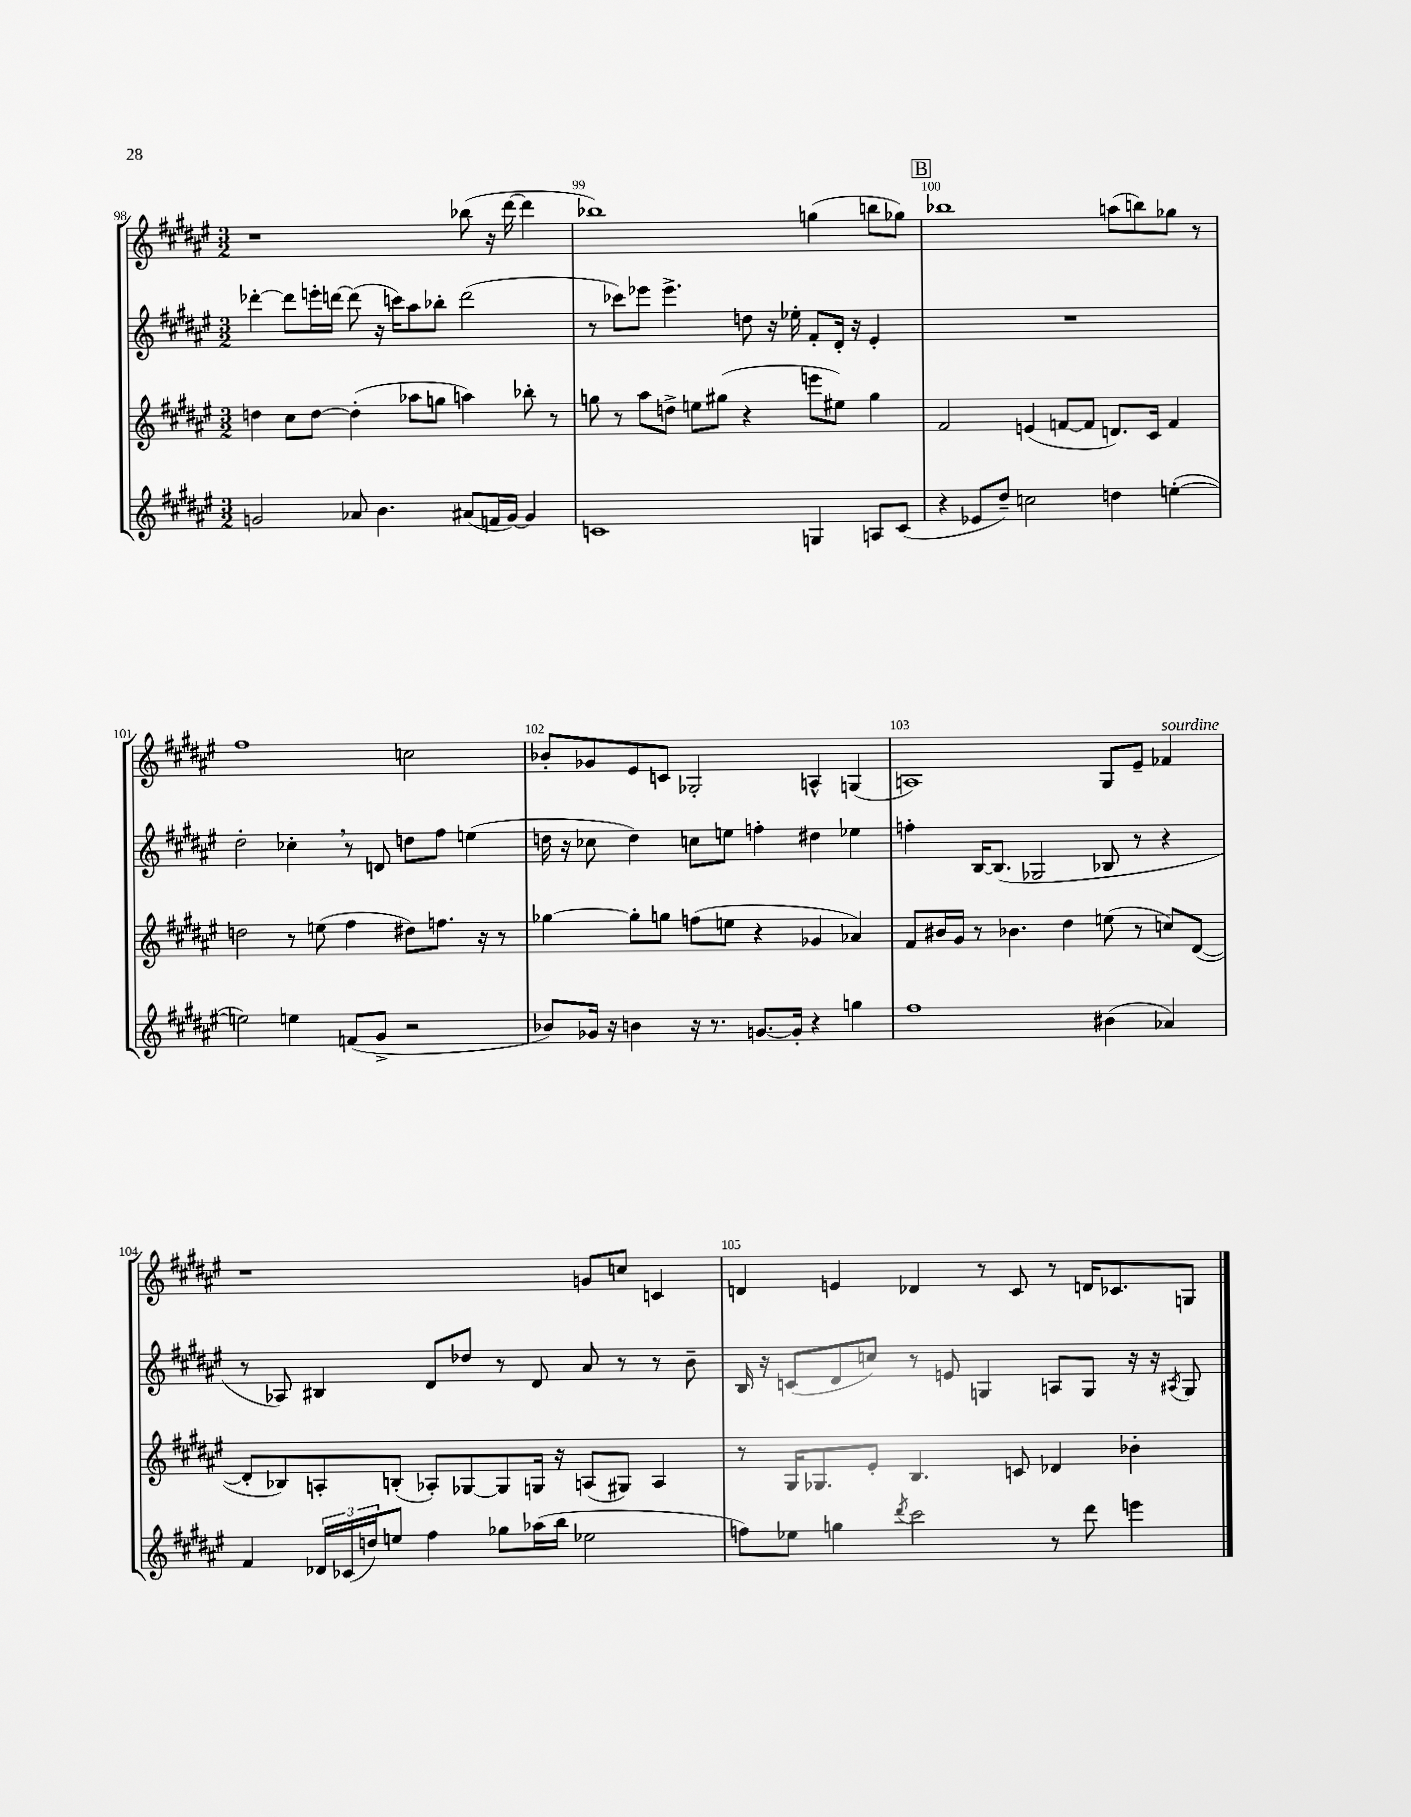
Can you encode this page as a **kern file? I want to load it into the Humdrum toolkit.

**kern	**kern	**kern	**kern
*staff4	*staff3	*staff2	*staff1
*clefG2	*clefG2	*clefG2	*clefG2
*k[f#c#g#d#a#e#]	*k[f#c#g#d#a#e#]	*k[f#c#g#d#a#e#]	*k[f#c#g#d#a#e#]
*M3/2	*M3/2	*M3/2	*M3/2
2g	4dd	[4ddd-'	1r
.	8cc#	8ddd-]	.
.	[8dd	16eee'	.
.	.	[16ddd	.
8a-	(4dd']	(8ddd]	.
4.b	.	16r	.
.	.	16ccc)	.
.	8aa-	8aa#	.
.	8gg	8bb-'	.
(8a#	4aa)	(2ddd	(8bb-
16f	.	.	16r
[16g)	.	.	[16ddd#
4g]	8bb-'	.	4ddd#]
.	8r	.	.
=	=	=	=
1c	8gg	8r	1bb-)
.	8r	8ccc-)	.
.	8aa#	8eee-	.
.	8dd^	4.eee-^	.
.	8ee	.	.
.	(8gg#	.	.
.	4r	8dd	.
.	.	16r	.
.	.	16ee-'	.
4G	8eee	8f#'	(4gg
.	8ee#)	16d#'	.
.	.	16r	.
8A	4gg#	4e#'	8bb
(8c	.	.	8gg-)
=	=	=	=
4r	2f#	1.r	1bb-
8e-	.	.	.
8dd#~)	.	.	.
2cc	(4e	.	.
.	[8f	.	.
.	8f]	.	.
4dd	8.d)	.	(8aa
.	.	.	8bb)
.	16c#	.	.
([4ee'	4f	.	8gg-
.	.	.	8r
=	=	=	=
2ee])	2dd	2dd#'	1ff#
4ee	8r	4cc-'	.
.	(8ee	.	.
(8f	4ff#	8r	.
8g#^	.	8d	.
2r	8dd#)	8dd	2cc
.	8.ff	8ff#	.
.	.	(4ee	.
.	16r	.	.
.	8r	.	.
=	=	=	=
8b-)	[4gg-	16dd	8b-'
.	.	16r	.
16g-	.	8cc-	8g-
16r	.	.	.
4b	8gg-']	4dd)	8e#
.	8gg	.	8c
16r	(8ff	8cc	2G-'
8.r	.	.	.
.	8ee	8ee	.
[8.g	4r	4ff'	.
16g']	.	.	.
4r	4g-	4dd#	4A^^
4gg	4a-)	4ee-	(4G
=	=	=	=
1ff#	8f#	4ff'	1A)
.	16b#	.	.
.	16g#	.	.
.	8r	[16B	.
.	.	(8.B]	.
.	4.b-	.	.
.	.	2G-	.
.	4dd#	.	.
(4b#	(8ee	8B-	8G#
.	8r	8r	8e#~
4a-)	8cc)	4r	4f-
.	([8d#	.	.
=	=	=	=
4f#	8d#']	8r	1r
.	8B-)	8A-)	.
24d-	8A'	4B#	.
(24c-	.	.	.
24dd)	.	.	.
8ee	(8B'	.	.
4ff#	8A-')	8d#	.
.	[8G-	8dd-	.
8gg-	8G-]	8r	.
(16aa-	16G	8d#	.
16bb	16r	.	.
2ee-	(8A	8a#	8g
.	8G#)	8r	8cc
.	4A	8r	4c
.	.	8b~	.
=	=	=	=
8ff)	8r	16B	4d
.	.	16r	.
8ee-	16G#	(8c	.
.	8.G-	.	.
4gg	.	8d#	4e
.	8e#'	8cc)	.
8qddd#	.	.	.
2ccc#	4.B	8r	4d-
.	.	8e	.
.	.	4G	8r
.	8c	.	8c#
8r	4d-	8A	8r
8ddd#	.	8G	16d
.	.	.	8.c-
4eee	4b-'	16r	.
.	.	16r	.
.	.	8qA#	.
.	.	8G	8G
==	==	==	==
*-	*-	*-	*-
